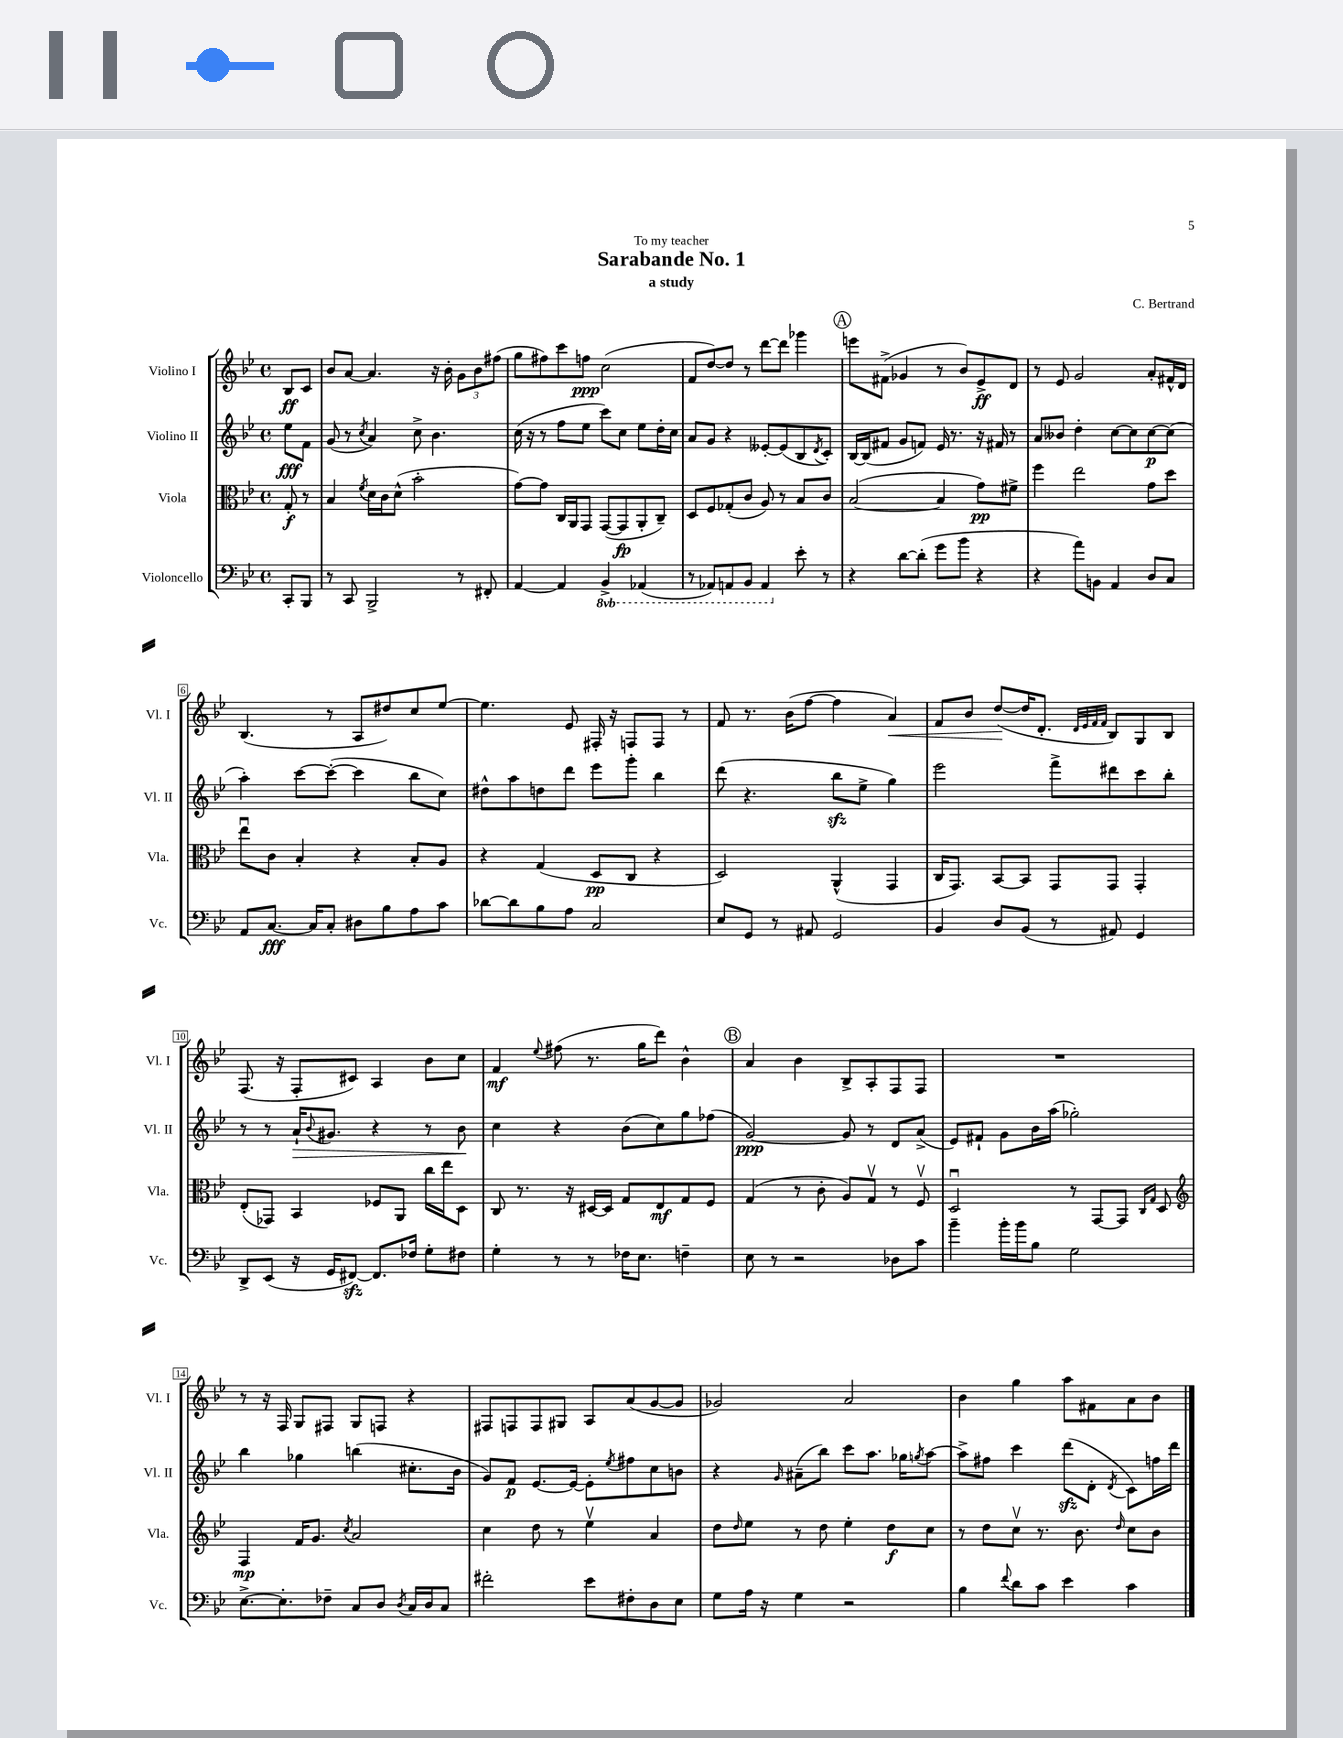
\header { title = "Sarabande No. 1" composer = "C. Bertrand" subtitle = "a study" dedication = "To my teacher" }
<<
\new StaffGroup <<
\new Staff = "s0" \with { instrumentName = "Violino I" shortInstrumentName = "Vl. I" } {
    \clef treble \key bes \major \defaultTimeSignature \time 4/4 \partial 4
    bes8\ff c'8 |
    bes'8 a'8~ a'4. r16 bes'16-. \tuplet 3/2 { g'8 bes'8 fis''8( } |
    g''8 fis''8) c'''8 f''8\ppp c''2( |
    f'8 d''8~) d''8 r8 d'''8~ d'''8 ges'''4 |
    \mark \markup { \circle "A" } e'''8 fis'8->( ges'4 r8 bes'8) ees'8->\ff d'8 |
    r8 ees'8 g'2 a'8-. fis'16-^ d'16 |
    bes4.( r8 a8 dis''8) c''8 ees''8~ |
    ees''4. ees'8 fis16-. r16 f8 f8 r8 |
    f'8 r8. bes'16( f''8~ f''4 a'4\<) |
    f'8 bes'8 d''8~\!( d''16 d'8.-. \grace { d'32 ees'32 f'32 f'32 } bes8) g8 bes8 |
    f8.( r16 f8-. cis'8) a4 bes'8 c''8 |
    f'4\mf \appoggiatura { ees''8 } fis''8( r8. g''16 d'''8) bes'4-^ |
    \mark \markup { \circle "B" } a'4 bes'4 bes8-> a8-. f8 f8 |
    R1 |
    r8 r16 f16 g8 fis8 g8 f8 r4 |
    fis8 f8 f8 gis8 a8 a'8( g'8~ g'8 |
    ges'2) a'2 |
    bes'4 g''4 a''8 fis'8 a'8 bes'8 \bar "|." |
}
\new Staff = "s1" \with { instrumentName = "Violino II" shortInstrumentName = "Vl. II" } {
    \clef treble \key bes \major \defaultTimeSignature \time 4/4 \partial 4
    ees''8\fff f'8 |
    g'8( r8 \acciaccatura { c''8 } a'4) c''8-> bes'4. |
    c''16( r16 r8 f''8 ees''8 c'''8) c''8 ees''8 d''16-. c''16 |
    a'8 g'8 r4 eeses'8~-. eeses'8( bes8 \acciaccatura { d'8 } c'8-.) |
    \mark \markup { \circle "A" } bes16~ bes16( fis'8 g'8 f'8) ees'16 r8. r16 fis'16 r8 |
    a'8 beses'8 d''4-. c''8~ c''8 c''8~\p c''8( |
    a''4-.) c'''8~ c'''8~-.( c'''4 bes''8 c''8) |
    dis''8-^ a''8 d''8 d'''8 ees'''8 g'''8-. bes''4 |
    d'''8( r4. bes''8\sfz ees''8-> g''4) |
    ees'''2 f'''8-> dis'''8 c'''8 bes''8-. |
    r8 r8 a'16-!\> \appoggiatura { bes'8 } gis'8. r4 r8 bes'8\! |
    c''4 r4 bes'8( c''8) g''8 fes''8( |
    \mark \markup { \circle "B" } g'2~\ppp) g'8 r8 d'8 a'8->( |
    ees'8) fis'8-! g'8 bes'16 a''16( ges''2-.) |
    bes''4 ges''4 b''4( cis''8.-. bes'16 |
    g'8) f'8\p ees'8.~ ees'16~ ees'8-. \acciaccatura { ees''8 } fis''8 c''8 b'8 |
    r4 \grace { g'16 } ais'8--( bes''8) c'''8 a''8. ges''16 \acciaccatura { g''8 } a''8~ |
    a''8-> fis''8 c'''4 d'''8\sfz( d'8-. \acciaccatura { d'8 } c'8) f''16 d'''16 \bar "|." |
}
\new Staff = "s2" \with { instrumentName = "Viola" shortInstrumentName = "Vla." } {
    \clef alto \key bes \major \defaultTimeSignature \time 4/4 \partial 4
    g8-.\f r8 |
    bes4 \acciaccatura { f'8 } d'16 c'16 d'8-^( bes'2-. |
    g'8~) g'8 c16 a,16 g,8 g,8~( g,8\fp a,8-. c8--) |
    d8 f8 ges8-.( c'8 a8) r8 bes8 c'8 |
    \mark \markup { \circle "A" } bes2~( bes4 g'8\pp) fis'8-> |
    f''4 ees''2 g'8 d''8 |
    ees''8\downbow c'8 bes4-. r4 bes8-. a8 |
    r4 g4( d8\pp c8 r4 |
    d2) a,4-^( g,4 |
    c16 g,8.) bes,8~ bes,8 g,8 g,8 g,4-. |
    ees8-.( ges,8) bes,4 fes8 a,8 c''16 ees''16 d8 |
    c8 r8. r16 dis16~ dis16 g8 ees8\mf g8 f8 |
    \mark \markup { \circle "B" } g4( r8 c'8-. a8) g8\upbow r8 f8\upbow |
    d2\downbow r8 g,8~ g,8 \grace { c16 g16 } d8 |
    \clef treble f4\mp f'16 g'8. \acciaccatura { c''8 } a'2 |
    c''4 d''8 r8 ees''4\upbow a'4 |
    d''8 \grace { d''16 } ees''8 r8 d''8 ees''4-. d''8\f c''8 |
    r8 d''8 c''8\upbow r8. bes'8. \grace { d''16 } c''8 bes'8 \bar "|." |
}
\new Staff = "s3" \with { instrumentName = "Violoncello" shortInstrumentName = "Vc." } {
    \clef bass \key bes \major \defaultTimeSignature \time 4/4 \set Staff.ottavationMarkups = #ottavation-simple-ordinals \partial 4
    c,8-. bes,,8 |
    r8 c,8 bes,,2-> r8 fis,8-. |
    a,4~ a,4 \ottava #-1 bes,,4-> aes,,4( |
    r8 aes,,8) a,,8 bes,,8 a,,4 \ottava #0 ees'8-. r8 |
    \mark \markup { \circle "A" } r4 d'8~ d'8-.( g'8 bes'8 r4 |
    r4 a'8) b,8 a,4 d8 c8 |
    a,8 c8.~\fff c16 c8-. dis8 bes8 a8 c'8 |
    des'8~ des'8 bes8 a8 c2 |
    ees8 g,8 r8 ais,8 g,2 |
    bes,4 d8 bes,8( r8 ais,8) g,4 |
    d,8-> ees,8( r16 g,16 fis,8~\sfz) fis,8. fes16 g8-. fis8 |
    g4-. r8 r8 fes16 ees8. f4-- |
    \mark \markup { \circle "B" } ees8 r8 r2 des8 c'8 |
    bes'4-- bes'16-. bes'16 bes8 g2 |
    ees8.~-> ees8.-. fes8-- c8 d8 \acciaccatura { d8 } c16 d16 c8 |
    fis'2-. ees'8 fis8-. d8 ees8 |
    g8 a16 r16 g4 r2 |
    bes4 \appoggiatura { f'8 } d'8 c'8 ees'4 c'4 \bar "|." |
}
>>
>>
